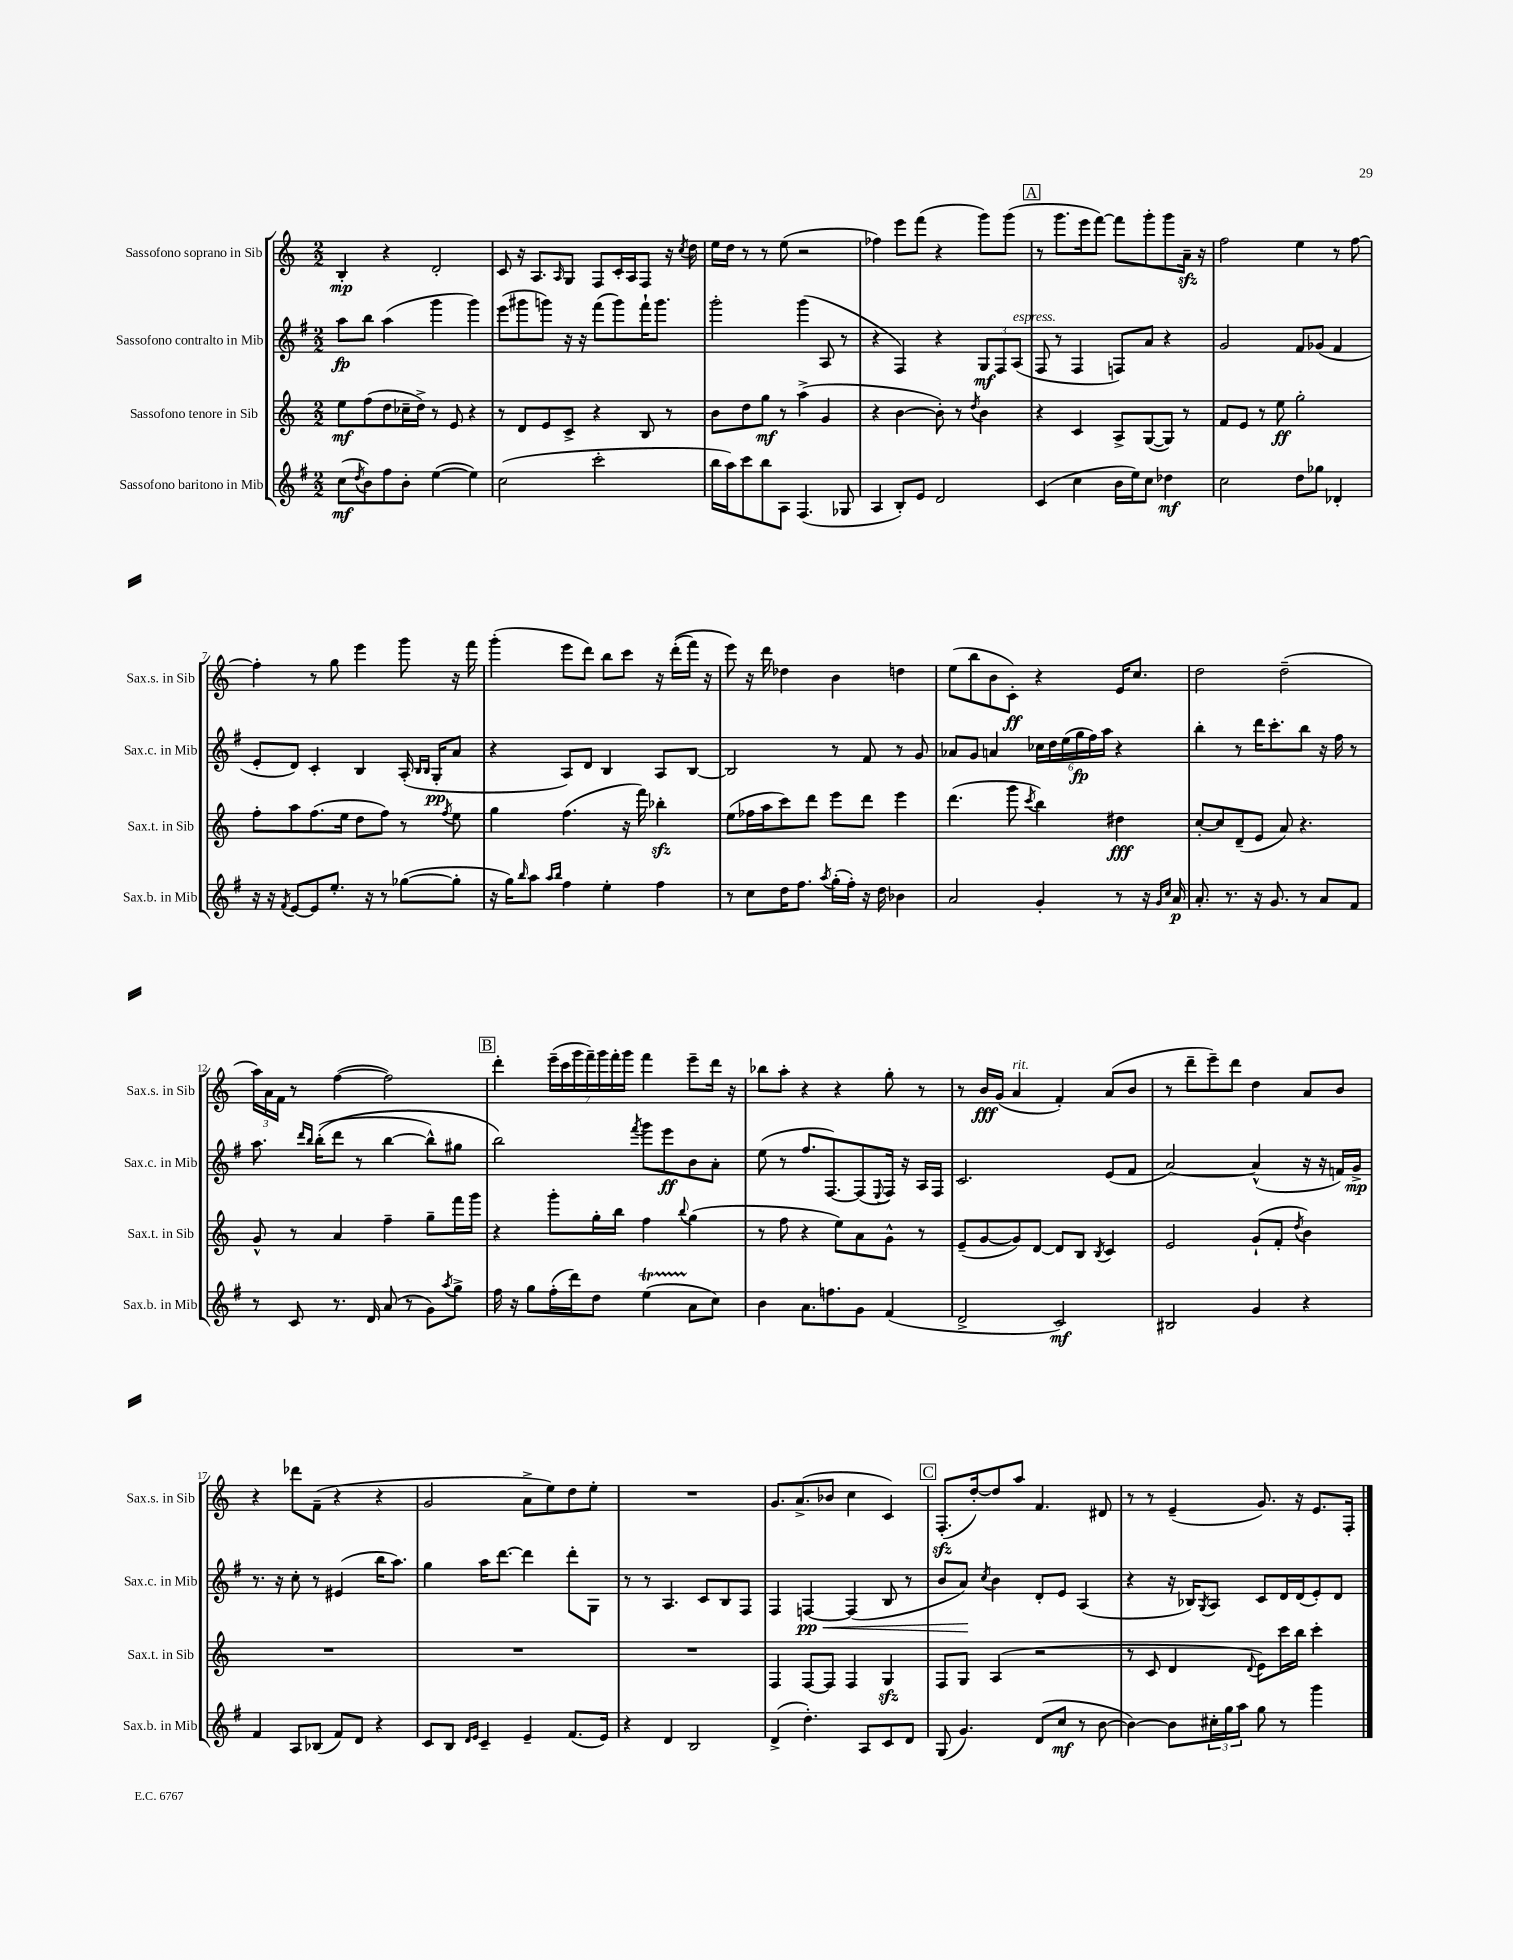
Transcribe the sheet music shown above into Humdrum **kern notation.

**kern	**kern	**kern	**kern
*staff4	*staff3	*staff2	*staff1
*clefG2	*clefG2	*clefG2	*clefG2
*k[f#]	*k[]	*k[f#]	*k[]
*M2/2	*M2/2	*M2/2	*M2/2
(8cc\L	8ee\L	8aa\L	4B'/
8qdd/	.	.	.
8b\)	(8ff\	8bb\J	.
8ff#\	8dd\	(4aa\	4r
8b'\J	16cc-~\L	.	.
.	16dd^\JJ)	.	.
([4ee\	8r	4ggg\	2d'/
.	8e/	.	.
4ee\])	4r	4ggg\)	.
=	=	=	=
(2cc\	8r	(8eee\L	8c/
.	8d/L	8ggg#\	16r
.	.	.	8.A/L
.	8e/	8ggg\J)	.
.	.	.	16qqA/
.	8c^/J	16r	8G/J
.	.	16r	.
2ccc'\	4r	(8fff#\L	8F/L
.	.	8ggg\)	16c'/L
.	.	.	16A/J
.	8B/	16fff#`\K	8F/J
.	.	8.ggg\J	.
.	8r	.	16r
.	.	.	8qcc/
.	.	.	16dd\
=	=	=	=
16bb\LL	8b\L	2ggg'\	16ee\LL
16aa\J)	.	.	16dd\JJ
8ccc\	8dd\	.	8r
8bb\	8gg\J	.	8r
8A\J	8r	.	(8ee\
(4.F#/	(4aa^\	(4ggg\	2r
.	4g/	8A/	.
8G-/	.	8r	.
=	=	=	=
4A/	4r	4r	4ff-\)
8B'/L)	[4b\	4F#/)	8eee\L
8e/J	.	.	(8fff\J
2d/	8b'\])	4r	4r
.	8r	.	.
.	8qdd/	.	.
.	4b\	12G/L	8ggg\L)
.	.	12F#/	.
.	.	.	(8ggg\J
.	.	(12A/J	.
=	=	=	=
(4c/	4r	8F#/	8r
.	.	8r	8.ggg\L
4cc\	4c/	4F#/	.
.	.	.	16eee\k
.	.	.	[8fff\J)
16b\LL	8A^/L	8F/L)	8fff\]L
16ee\J)	.	.	.
8cc\J	([8G/	8a/J	8ggg'\
4dd-\	8G/]J)	4r	8ggg\
.	8r	.	16a~\Jk
.	.	.	16r
=	=	=	=
2cc\	8f/L	2g/	2ff\
.	8e/J	.	.
.	8r	.	.
.	8ee\	.	.
8dd\L	2gg'\	8f#/L	4ee\
8gg-\J	.	(8g-/J	.
4d-'/	.	4f#/	8r
.	.	.	[8ff\
=	=	=	=
16r	8ff'\L	8e'/L	4ff'\]
16r	.	.	.
8qf#/	.	.	.
[8e/L	8aa\	8d/J)	.
8e/]	(8.ff\	4c'/	8r
8.ee'/J	.	.	8gg\
.	16ee\Jk	.	.
.	8dd\L	4B/	4eee\
16r	.	.	.
8r	8ff\J)	.	.
([8gg-\L	8r	(16A'/	8ggg\
.	.	16qqB/LL	.
.	.	16qqB/JJ	.
.	.	16G'/LK	.
.	8qff/	.	.
8gg-'\]J	8ee\	8a/J	16r
.	.	.	16fff\
=	=	=	=
16r	4gg\	4r	(4ggg'\
16gg\LK)	.	.	.
16qqbb/	.	.	.
8aa\J	.	.	.
16qqaa/LL	.	.	.
16qqbb/JJ	.	.	.
4ff#\	(4.ff\	8A/L)	8eee\L
.	.	8d/J	8ddd\J)
4ee'\	.	4B/	8bb\L
.	16r	.	8ccc\J
.	16fff\)	.	.
4ff#\	4bb-'\	8A/L	16r
.	.	.	&((16ddd'\LL
.	.	[8B/J	16fff\JJ)
.	.	.	16r
=	=	=	=
8r	(8ee\L	2B/]	8eee\&)
8cc\L	16ff-\L	.	16r
.	16aa\J	.	16ddd\
16dd\K	8ccc\)	.	4dd-\
8.ff#\J	.	.	.
.	8ddd\J	.	.
8qaa/	.	.	.
(16gg'\LL	8eee\L	8r	4b\
16ff#'\JJ)	.	.	.
16r	8ddd\J	8f#/	.
16dd\	.	.	.
4b-\	4eee\	8r	4dd\
.	.	8g/	.
=	=	=	=
2a/	(4.ddd\	8a-/L	(8ee\L
.	.	8g/J	8bb\
.	.	4a/	8b\
.	8ggg\	.	8c'\J)
.	8qccc/	.	.
4g'/	4bb\)	24cc-\LL	4r
.	.	24dd\	.
.	.	(24ee\	.
.	.	24gg\	.
.	.	24ff#\)	.
.	.	24aa\JJ	.
8r	4dd#\	4r	16e/LK
.	.	.	8.cc/J
16r	.	.	.
16qqg/LL	.	.	.
16qqcc/JJ	.	.	.
16a/	.	.	.
=	=	=	=
8.a'/	[8cc'/L	4bb'\	2dd\
.	8cc/]	.	.
8.r	.	.	.
.	(8d~/	8r	.
16r	8e/J	16ddd\LK	.
8.g/	.	8.ccc'\	.
.	8a/)	.	(2dd~\
8r	4.r	8bb\J	.
8a/L	.	16r	.
.	.	16ff#\	.
8f#/J	.	8r	.
=	=	=	=
8r	8g^^/	8.aa\	24aa\LL)
.	.	.	24a\
.	.	.	24f\JJ
8c/	8r	.	8r
.	.	16qqddd/LL	.
.	.	16qqbb/JJ	.
.	.	&((16bb'\LK	.
8.r	4a/	8ddd\J	([4ff\
.	.	8r	.
16d/	.	.	.
(8a/	4ff~\	[4bb\	2ff\])
8r	.	.	.
8g\L)	8gg~\L	8bb^^\]L)	.
8qaa/	.	.	.
8gg^\J	16fff\L	8gg#\J	.
.	16ggg\JJ	.	.
=	=	=	=
16ff#\	4r	2bb\&)	4ddd'\
16r	.	.	.
8gg\L	.	.	.
(16ff#'\L	8ggg'\L	.	(28eee~\LL
.	.	.	28ccc\
16ddd\J)	.	.	.
.	.	.	28ggg\
.	.	.	28fff~\)
8dd\J	16gg'\L	.	.
.	.	.	28ggg\
.	.	.	28fff'\
.	16bb\JJ	.	.
.	.	.	28ggg\JJ
.	.	8qfff#/	.
(4ee\	4ff\	8ggg\L	4fff\
.	.	8eee\	.
.	8qqbb/	.	.
8a\L	(4gg\	8b\	8eee~\L
8cc\J)	.	8a'\J	16ddd\Jk
.	.	.	16r
=	=	=	=
4b\	8r	(8ee\	8bb-\L
.	8ff\	8r	8aa'\J
8.a\L	4r	8.ff#/L	4r
8.ff\	.	[8.F#/)	.
.	8ee\L)	.	4r
8g\J	8a\	(8F#/]	.
.	.	8qqE/	.
(4f#/	8g^^\J	16F#/Jk)	8gg'\
.	.	16r	.
.	8r	16A/LL	8r
.	.	16F#/JJ	.
=	=	=	=
2d^/	(8e~/L	2.c/	8r
.	[8g/	.	16b/LL
.	.	.	(16g/JJ
.	8g/])	.	4a/
.	[8d/J	.	.
2c/)	8d/]L	.	4f'/)
.	8B/J	.	.
.	8qB/	.	.
.	4c/	(8e/L	(8a/L
.	.	8f#/J	8b/J
=	=	=	=
2B#/	2e/	[2a/)	8r
.	.	.	8ddd~\L
.	.	.	8eee~\)
.	.	.	8ddd\J
4g/	(8g`/L	(4a^^/]	4dd\
.	8f'/J	.	.
.	8qdd/	.	.
4r	4b\)	16r	8a/L
.	.	16r	.
.	.	16f/LL)	8b/J
.	.	16g^/JJ	.
=	=	=	=
4f#/	1r	8.r	4r
.	.	16r	.
8A/L	.	8cc'\	8ddd-\L
(8B-/J	.	8r	(8f~\J
8f#/L)	.	(4e#/	4r
8d/J	.	.	.
4r	.	16bb\LK	4r
.	.	8.aa\J)	.
=	=	=	=
8c/L	1r	4gg\	2g/
8B/J	.	.	.
16qqd/LL	.	.	.
16qqe/JJ	.	.	.
4c~/	.	16aa\LK	.
.	.	[8.ddd\J	.
4e~/	.	4ddd\]	8a^\L
.	.	.	8ee\)
(8.f#/L	.	8ddd'\L	8dd\
.	.	8G\J	8ee'\J
16e/Jk)	.	.	.
=	=	=	=
4r	1r	8r	1r
.	.	8r	.
4d/	.	4.A/	.
2B/	.	.	.
.	.	8c/L	.
.	.	8B/	.
.	.	8F#/J	.
=	=	=	=
(4d^/	4F/	4F#/	8.g/L
.	.	.	(8.a^/
4.dd'\)	[8F/L	[4F/	.
.	8F/]J	.	8b-/J
.	4F/	(4F/]	4cc\
8A/L	.	.	.
8c/	4G/	8B/	4c/)
8d/J	.	8r	.
=	=	=	=
(8G/	8F/L	8b/L	(8.F'/L
4.g/)	8G/J	8a/J)	.
.	.	.	[16dd'/k)
.	.	8qcc/	.
.	(4A/	4b\	8dd/]
.	.	.	8aa/J
(8d/L	2r	8d'/L	4.f/
8cc/J	.	8e/J	.
8r	.	(4A/	.
[8b\	.	.	8d#/
=	=	=	=
4b\_)	8r	4r	8r
.	8c/	.	8r
8b\]L	4d/	16r	(4e~/
.	.	16B-/LK)	.
.	.	8qG/	.
24cc#'\L	.	8A/J	.
24gg\	.	.	.
24aa\JJ	.	.	.
.	8qqd/	.	.
8gg\	8e\L)	8c/L	8.g/)
8r	16ccc\L	16d/L	.
.	16bb\JJ	(16d/J	16r
4ggg\	4ccc'\	8e'/)	8.e/L
.	.	8d/J	.
.	.	.	16F'/Jk
==	==	==	==
*-	*-	*-	*-
